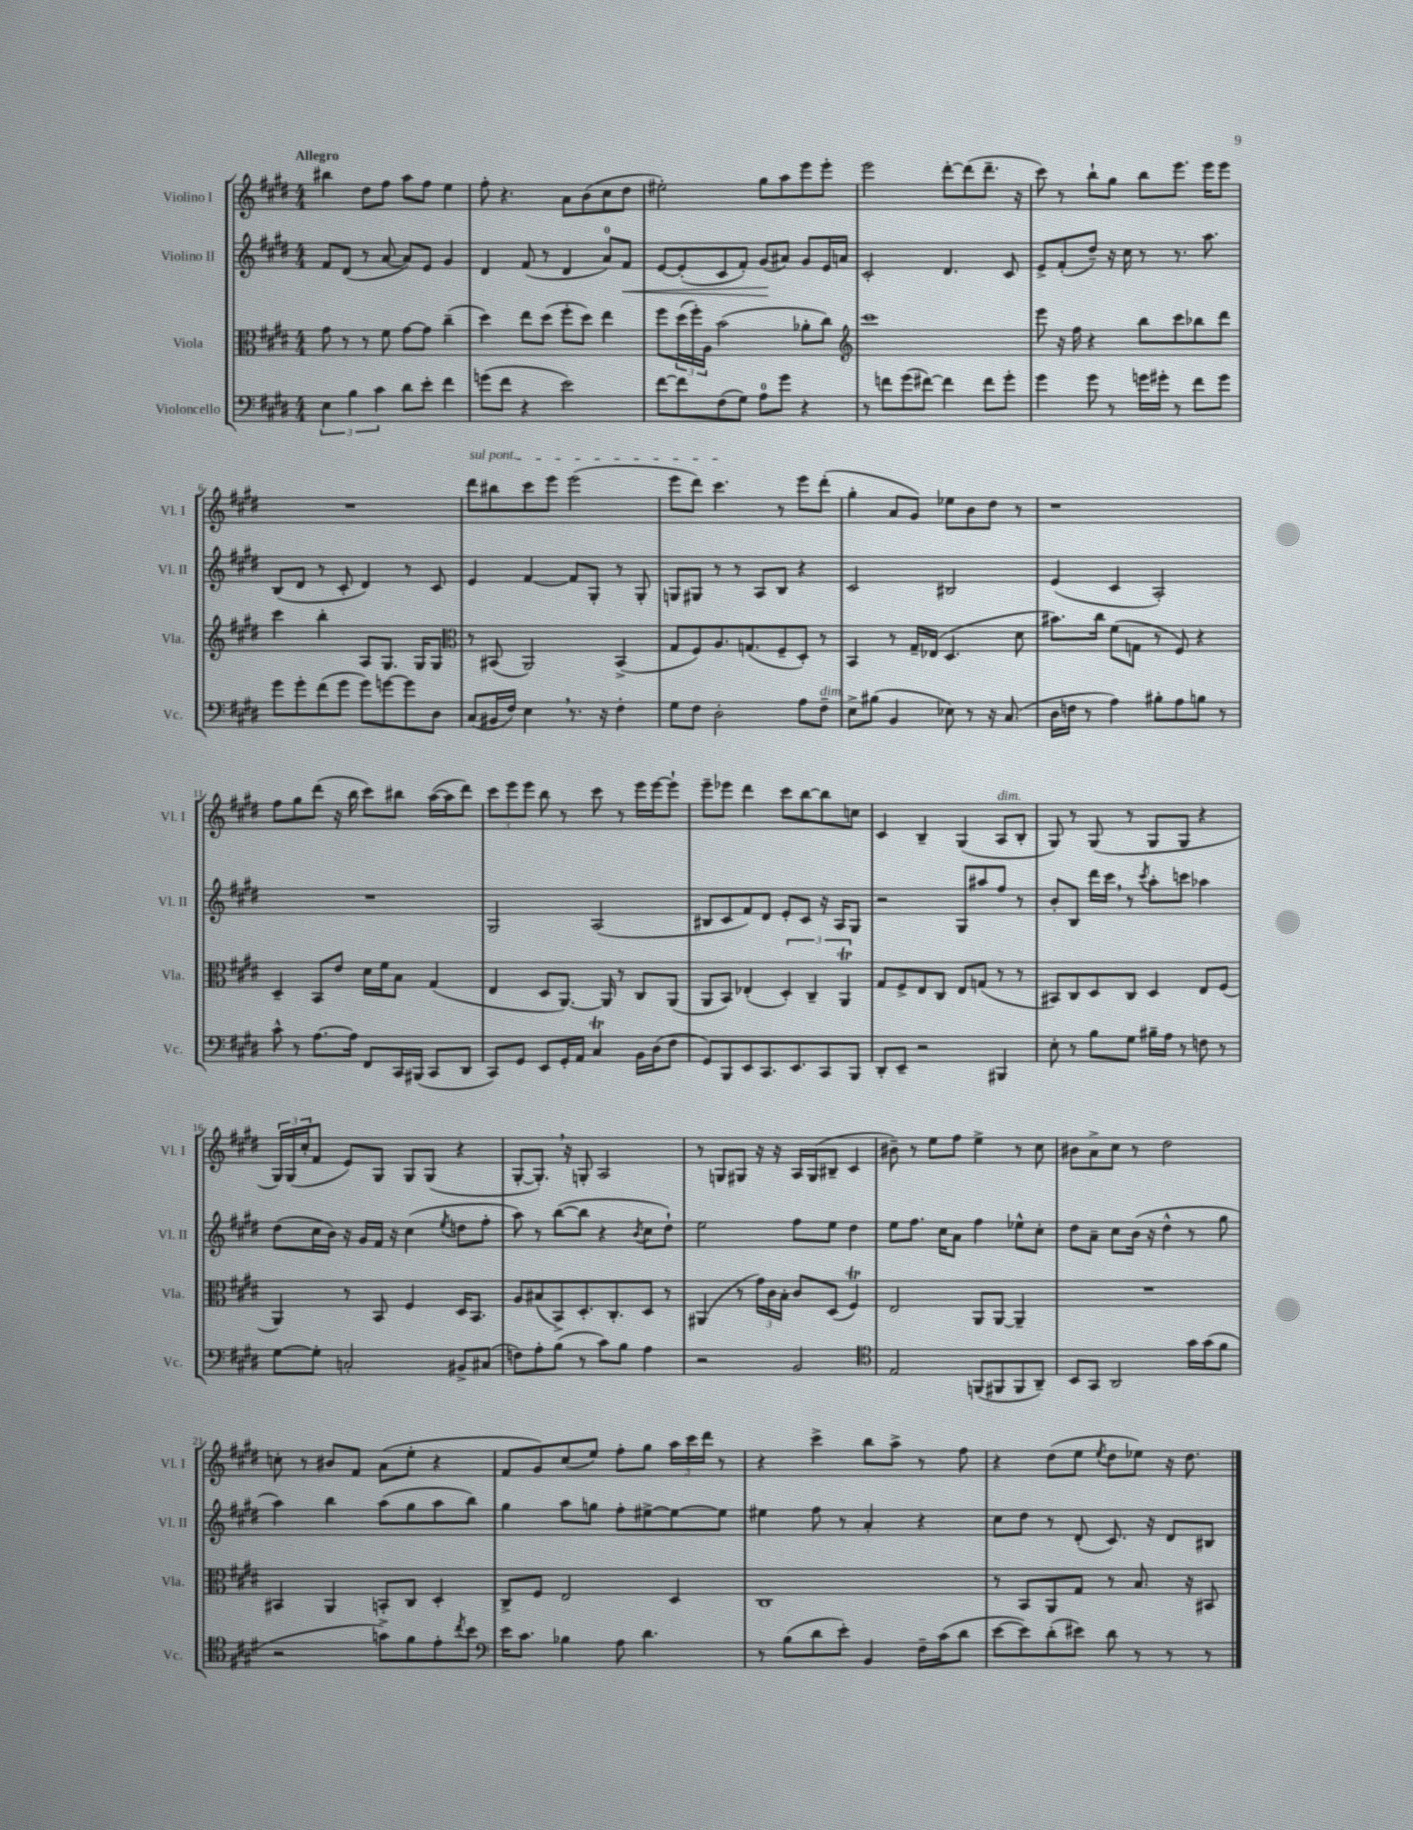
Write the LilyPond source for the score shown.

<<
\new StaffGroup <<
\new Staff = "s0" \with { instrumentName = "Violino I" shortInstrumentName = "Vl. I" } {
    \clef treble \key e \major \numericTimeSignature \time 4/4 \tempo "Allegro"
    bis''4 dis''8 fis''8 a''8 fis''8 e''4 |
    fis''8-. r4. a'8 b'8( cis''8 dis''8 |
    eis''2-.) gis''8 a''8 e'''8 e'''8-. |
    e'''2 dis'''8~-. dis'''8( dis'''8.-- r16 |
    cis'''8) r8 b''8-! gis''8 b''8 e'''8. e'''16 e'''8 |
    R1 |
    \once \override TextSpanner.bound-details.left.text = \markup { \italic "sul pont." } dis'''8\startTextSpan bis''8 cis'''8 e'''8 e'''2( |
    e'''8 dis'''8) cis'''4.\stopTextSpan r8 e'''8 dis'''8-.( |
    gis''4-. a'8 gis'8) ees''8 b'8 dis''8 r8 |
    r1 |
    fis''8 gis''8 dis'''8( r16 b''16 cis'''8) bis''8 a''16~( a''16 dis'''8) |
    \tuplet 3/2 { cis'''8 e'''8 e'''8 } b''8 r8 cis'''8 r8 e'''16 e'''16~ e'''8-! |
    e'''8-- ees'''8 dis'''4 cis'''8 b''8~ b''8 c''8 |
    cis'4 b4-- gis4( a8^\markup { \italic "dim." } b8-. |
    gis8) r8 gis8( r8 gis8 gis8 r4 |
    \tuplet 3/2 { gis16) gis16( cis''16-. } fis'8 e'8) gis8 gis8 gis8( r4 |
    gis8~-. gis8.-.) \breathe r16 g8-. a2 |
    r8 g8 gis8 r16 r16 a16 gis16( bis8-- cis'4 |
    bis'8--) r8 e''8 fis''8 e''4-> r8 cis''8 |
    bis'8 a'8-> cis''8 r8 dis''2 |
    c''8-. r8 bis'8 fis'8 a'8( e''8-. r4 |
    fis'8 gis'8) cis''8( e''8) fis''8-. gis''8 \tuplet 3/2 { a''16 cis'''16 dis'''16 } r8 |
    r4 cis'''4-> b''8 a''8-> r8 fis''8 |
    r4 dis''8( e''8 \acciaccatura { e''8 } dis''8 ees''8) r16 dis''8. \bar "|." |
}
\new Staff = "s1" \with { instrumentName = "Violino II" shortInstrumentName = "Vl. II" } {
    \clef treble \key e \major \numericTimeSignature \time 4/4
    fis'8 dis'8( r8 a'8~ a'8) e'8 gis'4 |
    dis'4 fis'8( r8 dis'4 a'8-0) fis'8\< |
    e'8~ e'8-.( cis'8 fis'8-.) gis'8\!( ais'8) gis'8 e'16 a'16 |
    cis'2-. dis'4. cis'8 |
    e'8-> fis'8-.( dis''8--) r16 cis''16 r8 r8. a''8. |
    b8( dis'8 r8 cis'8-. dis'4) r8 cis'8 |
    e'4 fis'4~ fis'8 gis8-. r8 gis8-. |
    g8 gis8 r8 r8 a8 b8 r4 |
    cis'2 bis2 |
    e'4( cis'4 a2-.) |
    R1 |
    gis2 a2( |
    bis8 cis'8 fis'8) dis'8 e'8-. cis'8 r16 a16 gis8 |
    r2 gis8 ais''8 fis''8 r8 |
    b'8-. b8 dis'''16 cis'''16 \breathe r8 \acciaccatura { cis'''8 } a''8-. c'''8 aes''4 |
    dis''8( cis''16 b'16) r16 gis'16 fis'16 r16 cis''4( \acciaccatura { e''8 } d''8 fis''8-. |
    a''8) r8 b''8~( b''8 r4 \acciaccatura { b'8 } cis''8 dis''8-!) |
    e''2 fis''8 e''8 dis''4 |
    e''8 fis''8. cis''16 a'8 fis''4 ees''8-^ cis''8-. |
    dis''8 a'8-- cis''8 b'16( r16 dis''4-^ r8 gis''8 |
    a''4) b''4 a''8( gis''8 a''8 b''8) |
    gis''4 a''8 g''8 fis''8-. eis''8~-> eis''8~ eis''8 |
    eis''4 fis''8 r8 a'4-. r4 |
    cis''8 dis''8 r8 dis'8-.( cis'8.) r16 dis'8 bis8 \bar "|." |
}
\new Staff = "s2" \with { instrumentName = "Viola" shortInstrumentName = "Vla." } {
    \clef alto \key e \major \numericTimeSignature \time 4/4
    gis'8 r8 r8 fis'8 gis'8~ gis'8 cis''4--( |
    dis''4) e''8 dis''8( fis''8-. dis''8) e''4 |
    fis''8 \tuplet 3/2 { dis''16( fis''16-.) a16 } b'2( aes'8-. cis''8) |
    \clef treble cis'''1 |
    e'''8 r16 fis''16 r4 b''8 cis'''8 bes''8 dis'''8 |
    cis'''4 b''4-. a8 gis8. gis16 gis8 |
    \clef alto r8 bis,8( a,2) bis,4->( |
    gis8 fis8) a8. g8.( fis8-- dis8-.) r8 |
    b,4 r8 gis16-- ees16( dis4. dis'8 |
    bis'8.) cis''16 fis'8( g8 r8 fis8) r4 |
    dis4-- b,8 e'8 dis'16 fis'16 b8 gis4( |
    e4 dis8 a,8.~) a,16 r8 cis8 a,8( |
    a,8 b,8) ees4-.( \tuplet 3/2 { dis4-.) cis4-- a,4\trill } |
    gis8 fis8-> e8 cis8 e8 g8( r8 r8 |
    bis,8) cis8 dis8 cis8 dis4 e8 fis8( |
    a,4) r8 b,8 fis4 dis16 b,8. |
    a8 bis8( b,8->) dis8.-. cis8.-. dis8 r8 |
    ais,4( r8 \tuplet 3/2 { gis'16) cis'16 b16-. } cis'8 dis8( fis4\trill) |
    e2 a,8 a,8~ a,4-- |
    R1 |
    bis,4 a,4 b,8-. cis8 dis4-. |
    cis8-> fis8 e2 dis4 |
    cis1 |
    r8 b,8 a,8 gis8 r8 b8. r16 bis,8 \bar "|." |
}
\new Staff = "s3" \with { instrumentName = "Violoncello" shortInstrumentName = "Vc." } {
    \clef bass \key e \major \numericTimeSignature \time 4/4
    \tuplet 3/2 { e4 b4 cis'4 } dis'8 e'8-. fis'4 |
    g'8( fis'8 r4 e'2) |
    fis'8~ fis'8 fis8( gis8) a8-0 gis'8 r4 |
    r8 f'8 gis'8( fis'8~) fis'4 fis'8 gis'8-. |
    gis'4 gis'8 r8 g'16 gis'16-. r8 fis'8 gis'8 |
    gis'8 gis'8-. fis'8( gis'8 gis'8) g'8~ g'8 dis8 |
    cis8( bis,16 fis16) e4 \breathe r8. r16 fis4-. |
    gis8 fis8 dis2-. a8 fis8--^\markup { \italic "dim." } |
    e8-> bis8( b,4 ees8) r8 r16 cis8.( |
    dis16 f16 r8 a4) bis8-. a8 b8 r8 |
    cis'8-^ r8 a8.~ a16 fis,8 cis,16 bis,,16( cis,8 dis,8 |
    cis,8) gis,8 e,8 gis,16-. a,16 cis4\trill b,16 dis16( fis8 |
    gis,8) b,,8 e,8 cis,8. e,8. cis,8 b,,8 |
    dis,8-. e,8-- r2 bis,,4 |
    e8-. r8 b8 gis8 bis16-- a16 r8 f8 r8 |
    gis8~ gis8-. c2-. bis,8-> cis8( |
    f8) a8-. b8( r8 cis'8) b8 a4 |
    r2 b,2 |
    \clef tenor e2 f,8( fis,8 fis,8 a,8--) |
    b,8 gis,8 a,2 gis'16 gis'16( fis'8 |
    r2 g'8->) fis'8 e'8-. \acciaccatura { cis''8 } b'8 |
    \clef bass e'16 cis'8. bes4 a8 dis'4. |
    r8 b8( dis'8 e'8-.) b,4 fis16-- cis'16( dis'8 |
    e'8~ e'8) dis'8-.( eis'8) dis'8 r8 r8 r8 \bar "|." |
}
>>
>>
